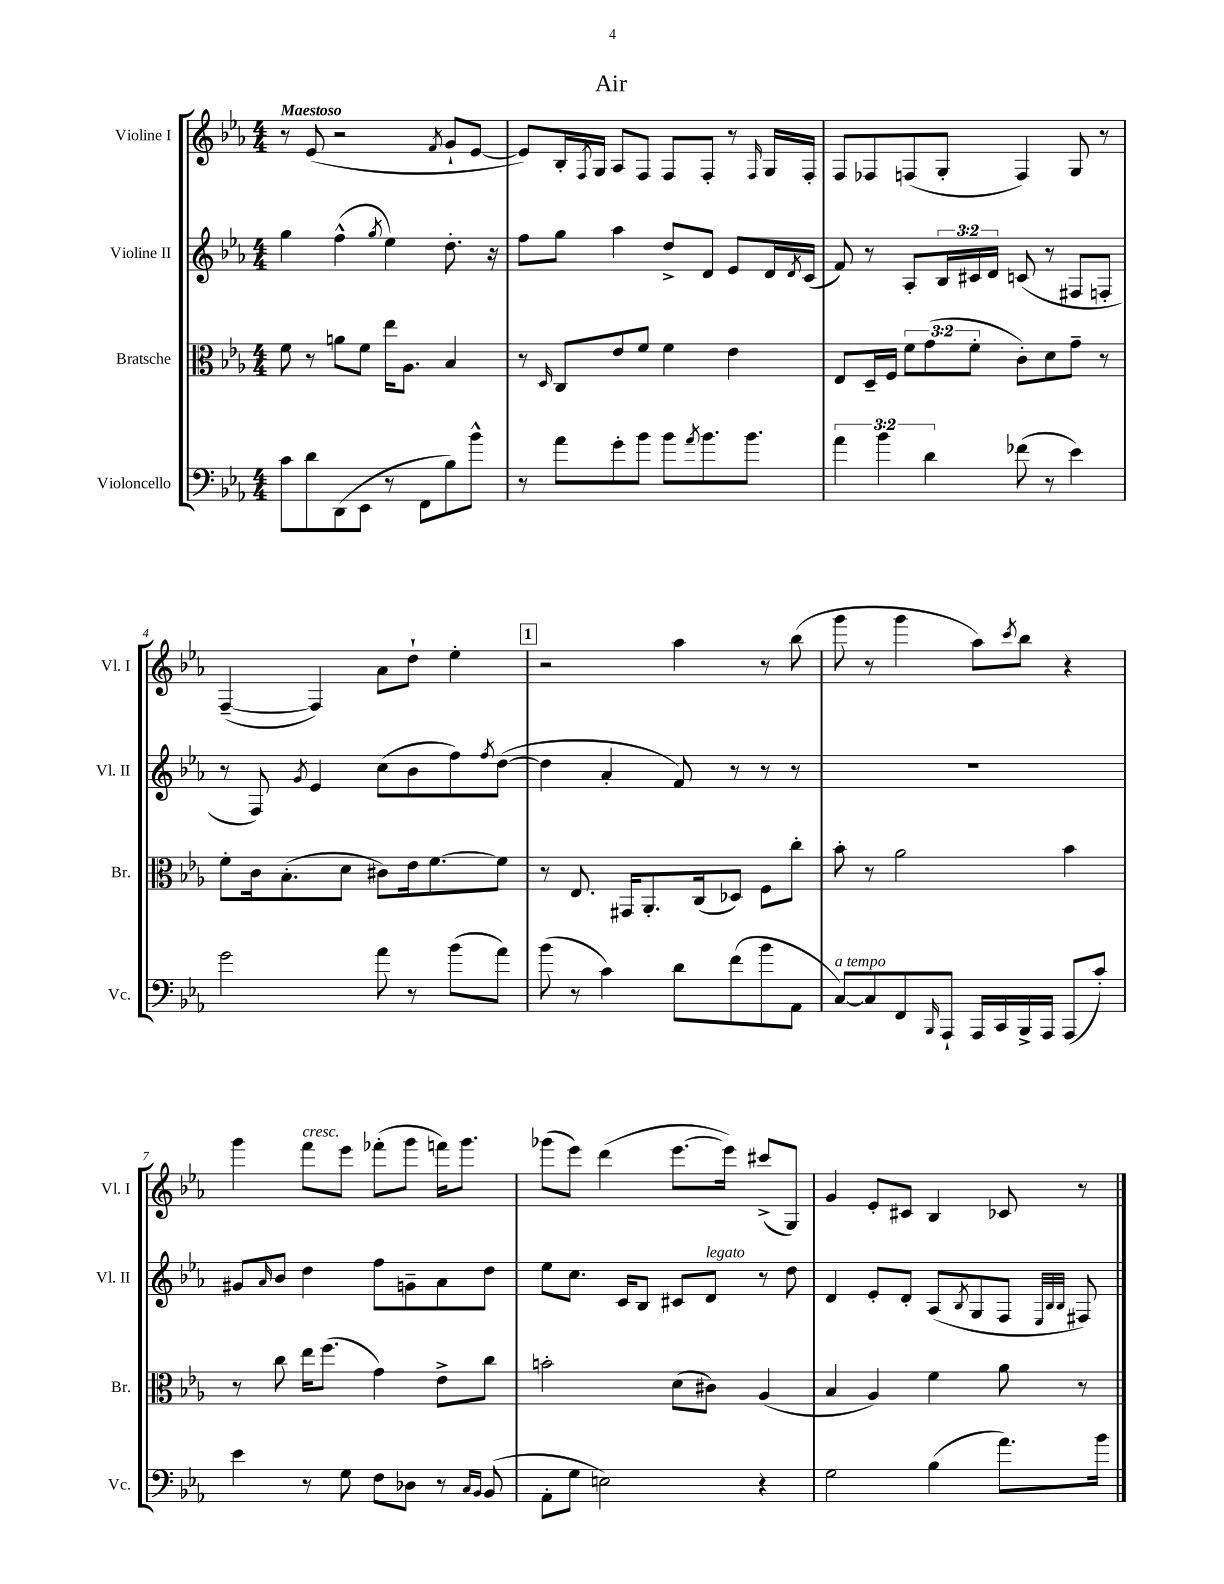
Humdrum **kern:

**kern	**kern	**kern	**kern
*part4	*part3	*part2	*part1
*staff4	*staff3	*staff2	*staff1
*I"Violoncello	*I"Bratsche	*I"Violine II	*I"Violine I
*I'Vc.	*I'Br.	*I'Vl. II	*I'Vl. I
*clefF4	*clefC3	*clefG2	*clefG2
*k[b-e-a-]	*k[b-e-a-]	*k[b-e-a-]	*k[b-e-a-]
*M4/4	*M4/4	*M4/4	*M4/4
=1	=1	=1	=1
!	!	!	!LO:TX:a:B:t=Maestoso
8c\L	8f\	4gg\	8r
8d\	8r	.	(8e-/
(8DD\	8an\L	(4ff^^\	2r
8EE-\J	8f\J	.	.
.	.	8qgg/	.
8r	16ee-\KL	4ee-\)	.
.	8.A-\J	.	.
8FF\L	.	.	.
.	.	.	8qf/
8B-\)	4B-/	8.dd'\	8g`/L
8b-^^\J	.	.	[8e-/J
.	.	16r	.
=2	=2	=2	=2
8r	8r	8ff\L	8e-/L])
.	16qqD/	.	.
8a-\L	8C/L	8gg\J	16B-'/L
.	.	.	8qF/
.	.	.	16G/JJ
8g'\	8e-/	4aa-\	8A-/L
8b-\J	8f/J	.	8F/J
8b-\L	4f\	8dd^/L	8F/L
8qa-/	.	.	.
8.b-\	.	8d/J	8F'/J
.	4e-\	8e-/L	8r
8.b-\J	.	.	.
.	.	.	16qqF/
.	.	16d/L	16G/LL
.	.	8qd/	.
.	.	(16c/JJ	16F'/JJ
=3	=3	=3	=3
6a-\	8E-/L	8f/)	8F/L
.	16D~/L	8r	8F-X/
6b-\	.	.	.
.	16F/JJ	.	.
.	12f\L	8A-'/L	(8Fn/
6d\	(12g\	.	.
.	.	24B-/L	8G'/J
.	12f'\J	24c#X/	.
.	.	24d/JJ	.
(8f-X\	8c'\L)	(8cn/	4F/)
8r	8d\	8r	.
4e-\)	8g~\J	8F#X/L	8G/
.	8r	8Fn'/J	8r
!!LO:LB:g=z
=4	=4	=4	=4
2g\	8f'\L	8r	([4F~/
.	16c\k	8F/)	.
.	(8.B-'\	.	.
.	.	8qg/	.
.	.	4e-/	4F/])
.	8d\J	.	.
8a-\	8c#X\L)	(8cc\L	8a-\L
8r	16e-\k	8b-\	8dd`\J
.	[8.f\	.	.
(8b-\L	.	8ff\)	4ee-'\
.	.	8qff/	.
8a-\J)	8f\J]	([8dd\J	.
!!LO:REH:place=s1:t=1
=5	=5	=5	=5
(8b-\	8r	4dd\]	2r
8r	8.E-/	.	.
4c\)	.	4a-'/	.
.	16GG#X/KL	.	.
.	8.AA-'/	.	.
8d\L	.	8f/)	4aa-\
.	(16C/k	.	.
(8f\	8D-X/J)	8r	.
8b-\	8F\L	8r	8r
8AA-\J	8cc'\J	8r	(8bb-\
=6	=6	=6	=6
!LO:TX:a:i:t=a tempo	!	!	!
[8C/L)	8b-'\	1r	8ggg\
8C/]	8r	.	8r
8FF/	2a-\	.	4ggg\
16qqBBB-/	.	.	.
8AAA-`/J	.	.	.
16AAA-/LL	.	.	8aa-\L)
16CC/	.	.	.
.	.	.	8qccc/
16BBB-^/	.	.	8bb-\J
16AAA-/JJ	.	.	.
(8AAA-/L	4b-\	.	4r
8c'/J)	.	.	.
!!LO:LB:g=z
=7	=7	=7	=7
4e-\	8r	8g#X/L	4ggg\
.	.	16qqa-/	.
.	8cc\	8b-/J	.
!	!	!	!LO:TX:a:i:t=cresc.
8r	16ee-\KL	4dd\	8fff\L
.	(8.ff\J	.	.
8G\	.	.	8eee-\J
8F\L	4g\)	8ff\L	(8fff-X'\L
8D-X\J	.	8gn~\	8ggg\J
8r	8e-^\L	8a-\	16fffn\KL)
.	.	.	8.ggg\J
16qqC/LL	.	.	.
16qqBB-/JJ	.	.	.
(8BB-/	8cc\J	8dd\J	.
=8	=8	=8	=8
8AA-'\L	2bn'\	8ee-\L	(8ggg-X\L
8G\J	.	8.cc\J	8eee-\J)
2En\)	.	.	(4ddd\
.	.	16c/KL	.
.	.	8B-/J	.
.	(8d\L	8c#X/L	[8.eee-\L
!	!	!LO:TX:a:i:t=legato	!
.	8c#X\J)	8d/J	.
.	.	.	16eee-\Jk])
4r	(4A-/	8r	(8ccc#X^/L
.	.	8dd\	8G/J)
=9	=9	=9	=9
2G\	4B-/	4d/	4g/
.	4A-/)	8e-'/L	8e-'/L
.	.	8d'/J	8c#X/J
(4B-\	4f\	(8A-/L	4B-/
.	.	8qB-/	.
.	.	8G/	.
8.a-\L)	8a-\	8F/J	8c-X/
.	.	32qqE-/LLL	.
.	.	32qqB-/	.
.	.	32qqB-/JJJ	.
.	8r	8F#X/)	8r
16b-\Jk	.	.	.
==	==	==	==
*-	*-	*-	*-
